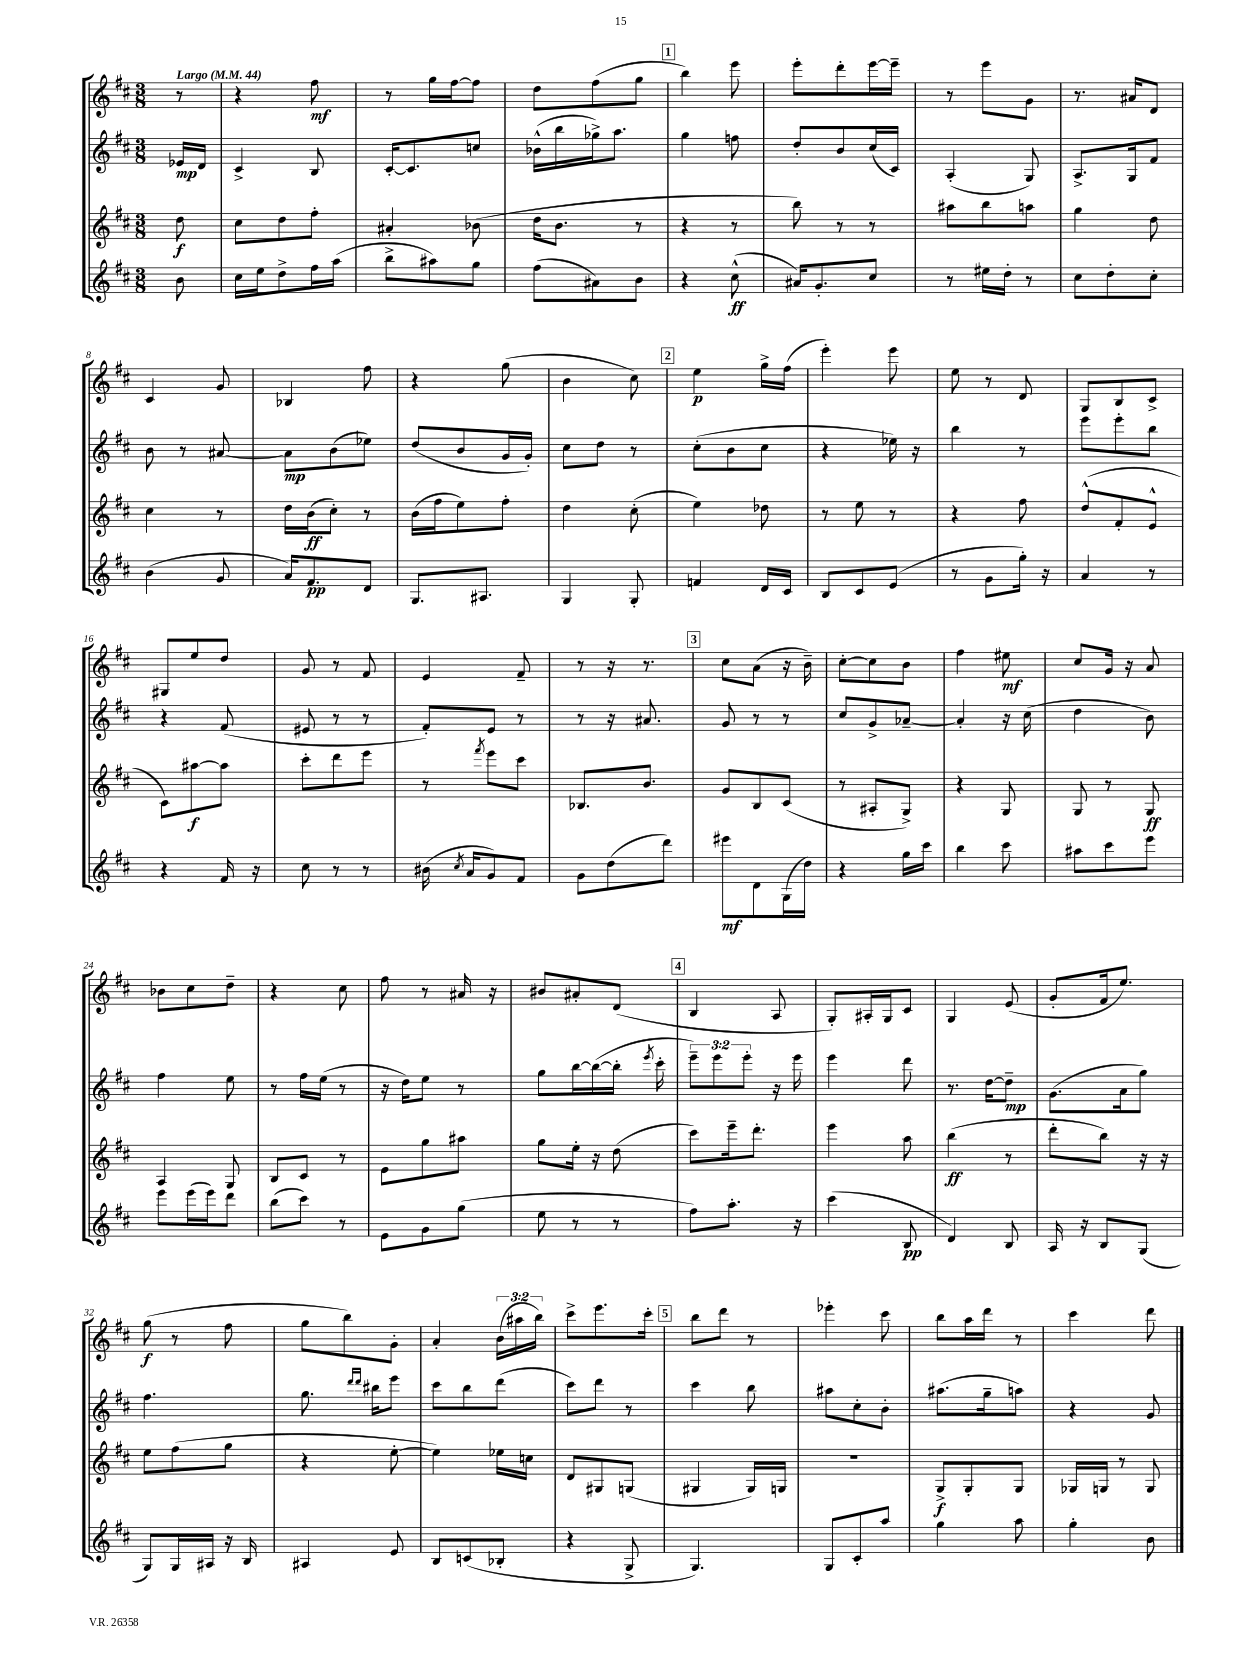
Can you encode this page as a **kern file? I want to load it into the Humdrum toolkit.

**kern	**kern	**kern	**kern
*staff4	*staff3	*staff2	*staff1
*clefG2	*clefG2	*clefG2	*clefG2
*k[f#c#]	*k[f#c#]	*k[f#c#]	*k[f#c#]
*M3/8	*M3/8	*M3/8	*M3/8
*MM44	*MM44	*MM44	*MM44
8b	8dd	16e-	8r
.	.	16d	.
=	=	=	=
16cc#	8cc#	4c#^	4r
16ee	.	.	.
8dd^	8dd	.	.
16ff#	8ff#'	8B	8ff#
(16aa	.	.	.
=	=	=	=
8bb^	4a#'	[16c#'	8r
.	.	8.c#]	.
8aa#)	.	.	16gg
.	.	.	[16ff#
8gg	(8b-	8cc	8ff#]
=	=	=	=
(8ff#	16dd	(16b-^^	8dd
.	8.b	16bb	.
8a#)	.	16gg-^)	(8ff#
.	.	8.aa	.
8b	8r	.	8gg
=	=	=	=
4r	4r	4gg	4bb)
(8cc#^^	8r	8ff	8eee
=	=	=	=
16a#)	8bb)	8dd'	8eee'
8.g'	.	.	.
.	8r	8b	8ddd'
8cc#	8r	(16cc#	[16eee
.	.	16c#)	16eee~]
=	=	=	=
8r	8aa#	(4A'	8r
16ee#	8bb	.	8eee
16dd'	.	.	.
8r	8aa	8G)	8g
=	=	=	=
8cc#	4gg	8.A^	8.r
8dd'	.	.	.
.	.	16G	16a#
8cc#'	8dd	8f#	8d
=	=	=	=
(4b	4cc#	8b	4c#
.	.	8r	.
8g	8r	[8a#	8g
=	=	=	=
16a)	16dd	8a#]	4B-
8.f#	(16b	.	.
.	8cc#')	(8b	.
8d	8r	8ee-)	8ff#
=	=	=	=
8.G	(16b	(8dd	4r
.	16ff#	.	.
.	8ee)	8b	.
8.A#	.	.	.
.	8ff#'	16g	(8gg
.	.	16g')	.
=	=	=	=
4G	4dd	8cc#	4b
.	.	8dd	.
8G'	(8cc#'	8r	8cc#)
=	=	=	=
4f	4ee)	(8cc#'	4ee
.	.	8b	.
16d	8dd-	8cc#	16gg^
16c#	.	.	(16ff#
=	=	=	=
8B	8r	4r	4eee')
8c#	8ee	.	.
(8e	8r	16ee-)	8eee
.	.	16r	.
=	=	=	=
8r	4r	4bb	8ee
8g	.	.	8r
16gg')	8ff#	8r	8d
16r	.	.	.
=	=	=	=
4a	(8dd^^	8eee	8G
.	8f#'	8eee'	8B
8r	8e^^	8bb	8c#^
=	=	=	=
4r	8c#)	4r	8G#
.	[8aa#	.	8ee
16f#	8aa#]	(8f#	8dd
16r	.	.	.
=	=	=	=
8cc#	8ccc#'	8e#	8g
8r	8ddd	8r	8r
8r	8eee	8r	8f#
=	=	=	=
(16b#	8r	8f#')	4e
8qcc#	.	.	.
16a	.	.	.
.	8qfff#	.	.
8g)	8eee	8e	.
8f#	8ccc#	8r	8f#~
=	=	=	=
8g	8.B-	8r	8r
(8dd	.	16r	16r
.	8.b	8.a#	8.r
8ddd)	.	.	.
=	=	=	=
8eee#	8g	8g	8cc#
8d	8B	8r	(8a
(16G	(8c#	8r	16r
16dd)	.	.	16b~)
=	=	=	=
4r	8r	8cc#	[8cc#'
.	8A#'	8g^	8cc#]
16gg	8G^)	[8a-~	8b
16ccc#	.	.	.
=	=	=	=
4bb	4r	4a-']	4ff#
8ccc#	8G	16r	8ee#
.	.	(16cc#	.
=	=	=	=
8aa#	8G	4dd	8cc#
8ccc#	8r	.	16g
.	.	.	16r
8eee	8G	8b)	8a
=	=	=	=
8eee	4A	4ff#	8b-
(16eee	.	.	8cc#
16eee)	.	.	.
8ddd	8G	8ee	8dd~
=	=	=	=
(8bb	8B	8r	4r
8ccc#)	8c#	16ff#	.
.	.	(16ee	.
8r	8r	8r	8cc#
=	=	=	=
8e	8e	16r	8ff#
.	.	16dd)	.
8g	8gg	8ee	8r
(8gg	8aa#	8r	16a#
.	.	.	16r
=	=	=	=
8ee	8gg	8gg	8b#
8r	16ee'	[16bb	8a#'
.	16r	(16bb_	.
8r	(8dd	16bb']	(8d
.	.	8qeee	.
.	.	16ccc#'	.
=	=	=	=
8ff#)	8ccc#)	12eee~)	4B
.	.	12eee	.
8.aa'	16eee~	.	.
.	.	12eee'	.
.	8.ddd'	.	.
.	.	16r	8A
16r	.	16eee	.
=	=	=	=
(4ccc#	4eee	4eee	8G')
.	.	.	16A#'
.	.	.	16G
8B	8aa	8ddd	8c#
=	=	=	=
4d)	(4bb	8.r	4G
.	.	[16dd	.
8B	8r	8dd~]	(8e
=	=	=	=
16A	8ddd'	(8.g	8g'
16r	.	.	.
8B	8bb)	.	16f#
.	.	16a	8.ee)
(8G	16r	8gg)	.
.	16r	.	.
=	=	=	=
8G)	8ee	4.ff#	(8gg
16G	(8ff#	.	8r
16A#	.	.	.
16r	8gg	.	8ff#
16B	.	.	.
=	=	=	=
4A#	4r	8.gg	8gg
.	.	.	8bb)
.	.	16qqddd	.
.	.	16qqddd	.
.	.	16bb#	.
8e	[8ee'	8eee	8g'
=	=	=	=
8B	4ee])	8ccc#	4a'
(8c	.	8bb	.
8B-'	16ee-	(8ddd	(24b
.	.	.	24aa#
.	16cc	.	.
.	.	.	24bb)
=	=	=	=
4r	8d	8ccc#)	8ccc#^
.	8G#	8ddd	8.eee
8G^	(8G	8r	.
.	.	.	16ccc#'
=	=	=	=
4.G)	4G#	4ccc#	8bb
.	.	.	8ddd
.	16G#)	8bb	8r
.	16G	.	.
=	=	=	=
8G	4.r	8aa#	4eee-'
8c#'	.	8cc#'	.
8aa	.	8b'	8ccc#
=	=	=	=
4gg	8G^	(8.aa#	8bb
.	8G'	.	16aa
.	.	16gg~	16ddd
8aa	8G	8aa)	8r
=	=	=	=
4gg'	16G-	4r	4ccc#
.	16G	.	.
.	8r	.	.
8b	8G	8g	8ddd
==	==	==	==
*-	*-	*-	*-
